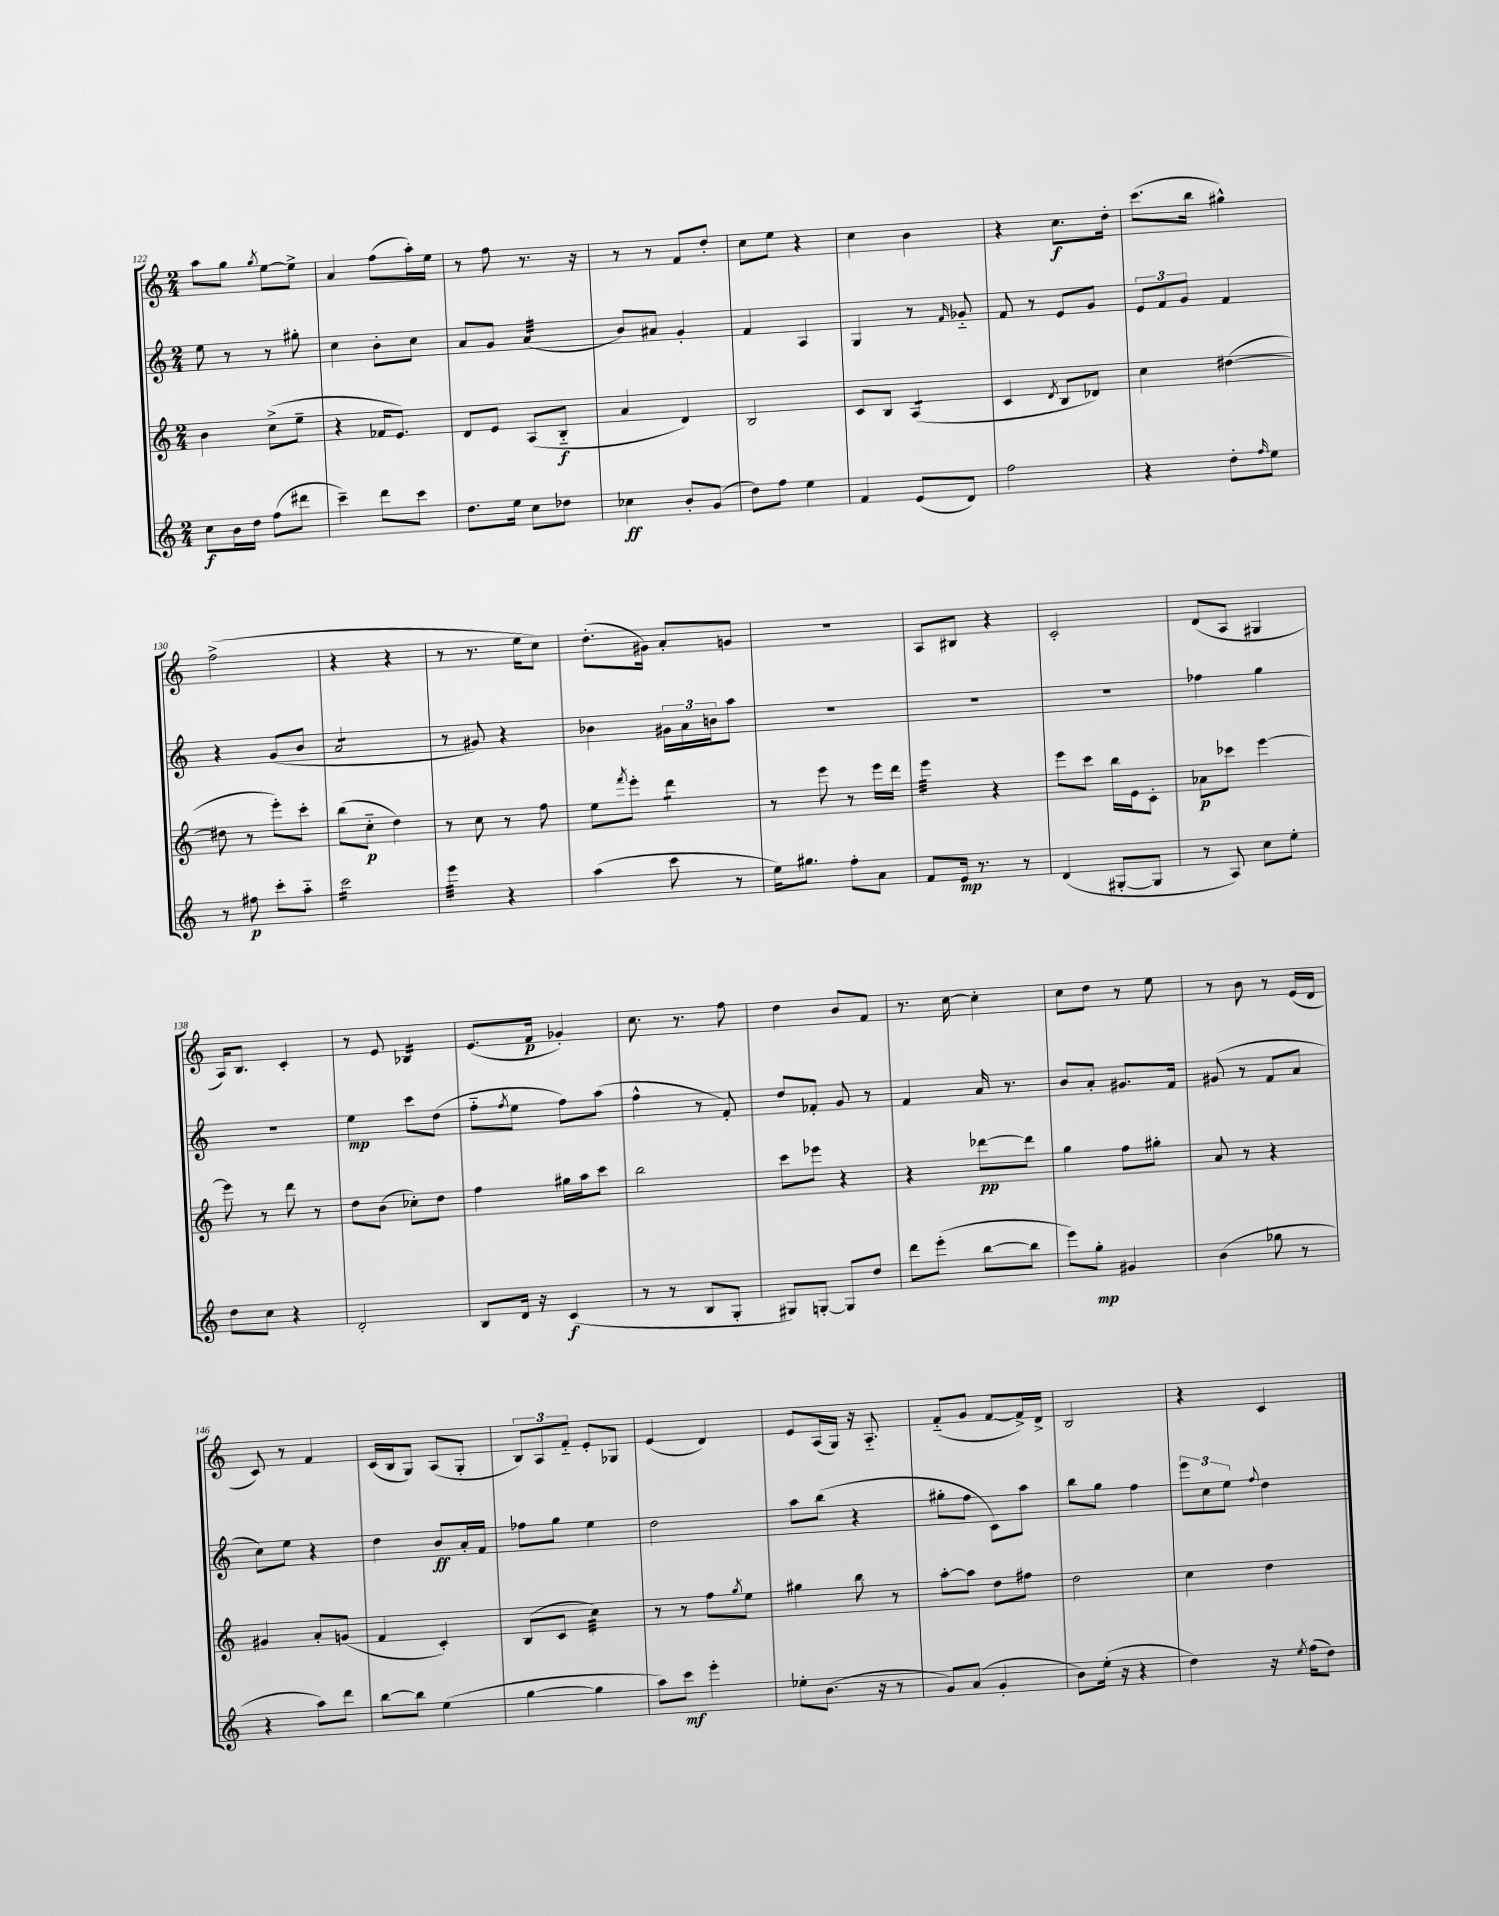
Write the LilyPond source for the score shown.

<<
\new StaffGroup <<
\new Staff = "s0" {
    \clef treble \key c \major \numericTimeSignature \time 2/4
    a''8 g''8 \acciaccatura { g''8 } e''8~ e''8-> |
    a'4 f''8( a''16-.) e''16 |
    r8 f''8 r8. r16 |
    r8 r8 f'8 d''8-. |
    c''8 e''8 r4 |
    c''4 b'4 |
    r4 c''8.\f d''16-. |
    c'''8.( b''16 gis''4-^) |
    f''2->( |
    r4 r4 |
    r8 r8. e''16 c''8) |
    d''8.-.( gis'16) a'8-. g'8 |
    R2 |
    a8 bis8 r4 |
    c'2-. |
    d'8( a8 gis4 |
    a16) b8. c'4-. |
    r8 e'8 bes4:16 |
    e'8.( f'16\p ges'4-.) |
    c''8. r8. f''8 |
    d''4 b'8 f'8 |
    r8. c''16~ c''4-. |
    c''8 d''8 r8 e''8 |
    r8 b'8 r8 e'16( d'16 |
    c'8) r8 f'4 |
    c'16( b16 g8) a8( g8-. |
    \tuplet 3/2 { b8) a8 f'8-_ } e'8-. ges8 |
    e'4( d'4) |
    e'8 a16( g16) r16 a8.-_ |
    f'8-_( g'8 f'8~ f'16->) d'16-> |
    b2 |
    r4 c'4 \bar "|." |
}
\new Staff = "s1" {
    \clef treble \key c \major \numericTimeSignature \time 2/4
    e''8 r8 r8 gis''8-. |
    c''4 b'8-. c''8 |
    a'8 g'8 a'4:32( |
    b'8) ais'8 g'4-. |
    f'4 a4 |
    g4 r8 \grace { f'16 } ges'8-_ |
    f'8 r8 e'8 g'8 |
    \tuplet 3/2 { e'8 f'8 g'8 } f'4 |
    r4 g'8( b'8 |
    a'2:8 |
    r8 gis'8) r4 |
    bes'4 \tuplet 3/2 { gis'16 a'16 b'16 } a''8 |
    R2 |
    r2 |
    r2 |
    fes''4 g''4 |
    r2 |
    e''4\mp c'''8 d''8( |
    f''8-_ \acciaccatura { f''8 } e''8 f''8) a''8( |
    f''4-^ r8 f'8-.) |
    d''8 fes'8-. g'8 r8 |
    f'4 a'16 r8. |
    b'8 a'8-. gis'8. f'16 |
    gis'8( r8 f'8 a'8 |
    c''8) e''8 r4 |
    d''4 b'8\ff a'16-. f'16 |
    fes''8 g''8 e''4 |
    d''2 |
    a''8 b''8( r4 |
    gis''8-. f''8 c'8) a''8 |
    b''8 g''8 f''4 |
    \tuplet 3/2 { e'''8 c''8 e''8 } \appoggiatura { f''8 } d''4 \bar "|." |
}
\new Staff = "s2" {
    \clef treble \key c \major \numericTimeSignature \time 2/4
    b'4 c''8->( e''8-- |
    r4 fes'16 e'8.) |
    d'8 e'8 a8( b8-_\f |
    a'4 d'4) |
    b2 |
    c'8 b8 a4:8( |
    c'4 \acciaccatura { d'8 } b8 des'8) |
    c''4 dis''4~( |
    dis''8 r8 e'''8-.) c'''8-. |
    b''8( c''8-_\p d''4) |
    r8 c''8 r8 f''8 |
    e''8 \acciaccatura { f'''8 } e'''8-. d'''4:8 |
    r8 e'''8 r8 e'''16 d'''16 |
    e'''4:32 r4 |
    e'''8 c'''8 b''16 e'16 c'8-. |
    aes'8\p ces'''8 e'''4~ |
    e'''8 r8 d'''8 r8 |
    d''8 b'8( ces''8-.) d''8 |
    f''4 gis''16 a''16 c'''8 |
    b''2 |
    c'''8 ees'''8 r4 |
    r4 des'''8~\pp des'''8 |
    g''4 f''8 gis''8-. |
    a'8 r8 r4 |
    gis'4 a'8-. g'8( |
    f'4 c'4-.) |
    b8( c'8 c''4:32) |
    r8 r8 f''8 \acciaccatura { g''8 } e''8 |
    gis''4 b''8 r8 |
    a''8~-. a''8 d''8 fis''8 |
    d''2 |
    c''4 d''4 \bar "|." |
}
\new Staff = "s3" {
    \clef treble \key c \major \numericTimeSignature \time 2/4
    c''8\f b'16 d''16 f''8( dis'''8 |
    c'''4--) d'''8 c'''8 |
    d''8. e''16 c''8 des''8 |
    ces''4\ff b'8-. g'8( |
    d''8) f''8 e''4 |
    f'4 e'8( d'8) |
    f''2 |
    r4 d''8-. \grace { f''16 } e''8 |
    r8 fis''8\p c'''8-. a''8-_ |
    c'''2:16 |
    e'''4:32 r4 |
    a''4( c'''8 r8 |
    e''16) gis''8. f''8-. a'8 |
    f'8 e'16\mp r8. r8 |
    d'4( gis8~-. gis8 |
    r8 a8) c''8 e''8-. |
    d''8 c''8 r4 |
    d'2-. |
    b8 d'16 r16 c'4\f( |
    r8 r8 b8 g8-. |
    gis8) g8~-. g8 d''8 |
    d'''8 e'''8-.( b''8~ b''8 |
    e'''8) g''8-.\mp gis'4 |
    b'4( ges''8 r8 |
    r4 a''8) d'''8 |
    b''8~ b''8 e''4( |
    g''4~ g''4 |
    a''8) c'''8\mf e'''4-. |
    ees''8-. b'8.( r16 r8 |
    g'8) a'8( g'4-. |
    b'8) e''16-.( r16 r4 |
    d''4) r16 \acciaccatura { e''8 } f''16( d''8) \bar "|." |
}
>>
>>
\layout { \context { \Score currentBarNumber = #122 } }
